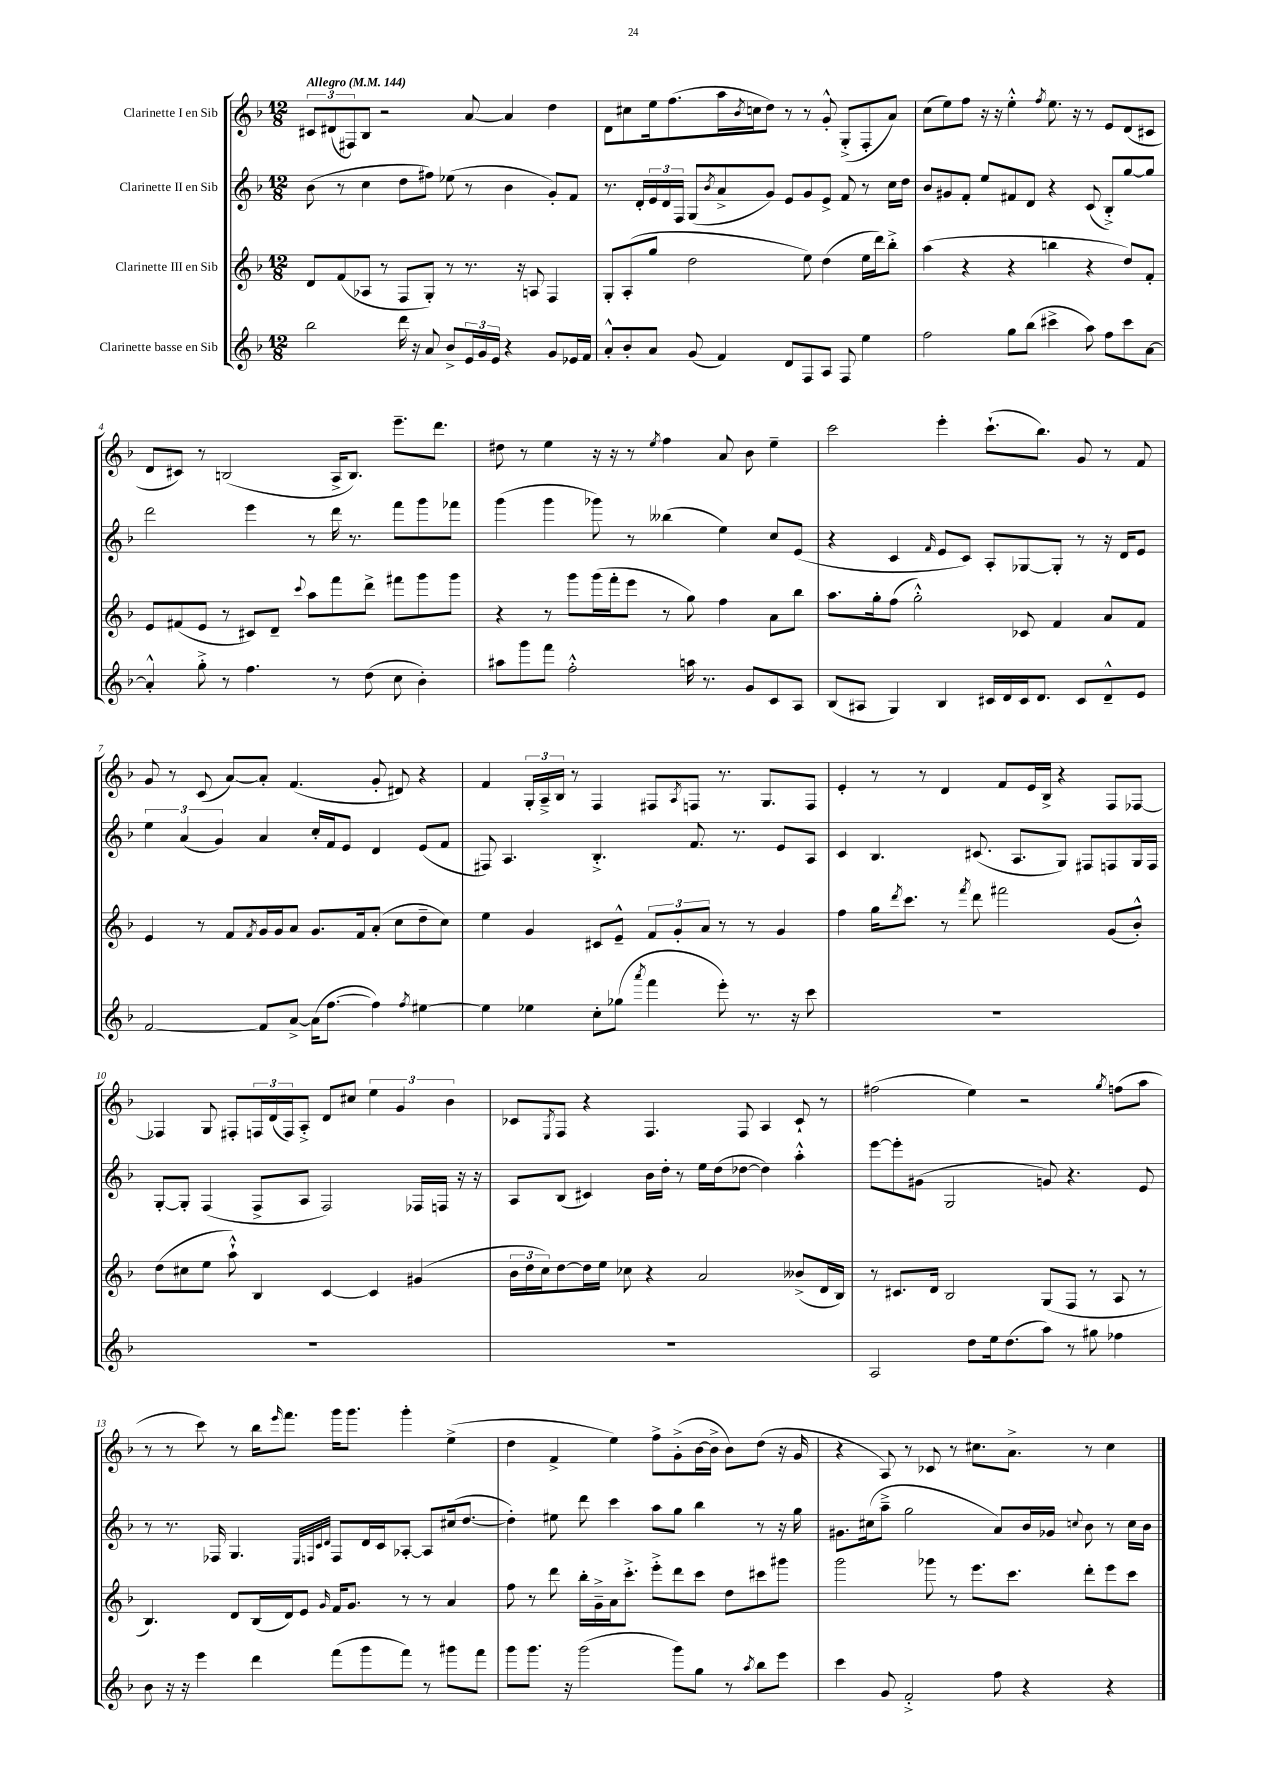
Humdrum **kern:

**kern	**kern	**kern	**kern
*part4	*part3	*part2	*part1
*staff4	*staff3	*staff2	*staff1
*I"Clarinette basse en Sib	*I"Clarinette III en Sib	*I"Clarinette II en Sib	*I"Clarinette I en Sib
*clefG2	*clefG2	*clefG2	*clefG2
*k[b-]	*k[b-]	*k[b-]	*k[b-]
*M12/8	*M12/8	*M12/8	*M12/8
*MM144	*MM144	*MM144	*MM144
=1	=1	=1	=1
!	!	!	!LO:TX:a:B:t=Allegro
2bb-\	8d/L	(8b-\	12c#X/L
.	.	.	(12d#X/
.	(8f/	8r	.
.	.	.	12F#X/)
.	8A-X/J	4cc\	8B-/J
.	8r	.	2r
16ddd\	8F/L	8dd\L	.
16r	.	.	.
8a/	8G'/J)	8ff#X\J)	.
8b-^/L	8r	(8ee-X\	.
24e/L	8.r	8r	[8a/
24g/	.	.	.
24e/JJ	.	.	.
4r	.	4b-\	4a/]
.	16r	.	.
.	8An/	.	.
8g/L	4F/	8g'/L)	4dd\
16e-X/L	.	8f/J	.
16f/JJ	.	.	.
=2	=2	=2	=2
8a'^^/L	8G'/L	8.r	8d\L
8b-'/	(8A'/	.	8cc#X\
.	.	16d'/LL	.
8a/J	8gg/J	24e/	16ee\k
.	.	24d/	.
.	.	.	(8.ff\
.	.	24F/JJ	.
(8g/	2dd\	(8G/L	.
.	.	8qb-/	.
4f/)	.	8a^/	16aa\L
.	.	.	8qb-/
.	.	.	16ccn\J
.	.	8g/J)	8dd\J)
8d/L	.	8e/L	8r
8F/	8ee\)	8g/	8r
8A/J	(4dd\	8e^/J	8g'^^/
8F/	.	8f/	(8G'^/L
4ee\	16ee\LL	8r	8F'/
.	16ddd\J)	.	.
.	8bb-'^\J	16cc\LL	8a/J)
.	.	16dd\JJ	.
=3	=3	=3	=3
2ff\	(4aa\	8b-/L	(8cc\L
.	.	8g#X/	8ee\)
.	4r	8f'/J	8ff\J
.	.	8ee/L	16r
.	.	.	16r
8gg\L	4r	8f#X/	4ee'^^\
(8bb-\J	.	8d/J	.
.	.	.	8qff/
4ccc#X^\	4bbn\	4r	8.ee\
.	.	.	16r
8aa\)	4r	(8c/	8r
8ff\L	.	8B-'^/L)	8e/L
8ccc#\	8dd/L)	[8gg/	(8d/
[8a\J	8f'/J	8gg/J]	8c#X/J
!!LO:LB:g=z
=4	=4	=4	=4
4a'^^/]	8e/L	2ddd\	8d/L
.	(8f#X/	.	8c#X/J)
8gg'^\	8e/J	.	8r
8r	8r	.	(2Bn/
4.ff\	8c#X/L)	4eee\	.
.	8d~/J	.	.
.	8qqccc/	.	.
.	8aa\L	8r	.
8r	8fff\	16ddd\	16A^/KL
.	.	8.r	8.B/J)
(8dd\	8ddd^\J	.	.
8cc\	8fff#X\L	8fff\L	8.eee~\L
4b-'\)	8ggg\	8ggg\	.
.	.	.	8.ddd\J
.	8ggg\J	8fff-X\J	.
=5	=5	=5	=5
8aa#X\L	4r	(4ggg\	8dd#X\
8ggg\	.	.	8r
8fff\J	8r	4ggg\	4ee\
2ff'^^\	8ggg\L	.	.
.	(16ggg\L	8ggg-X\)	16r
.	16fff'\J	.	16r
.	8eee\J	8r	8r
.	.	.	8qee/
.	8r	(4bb--X\	4ff\
16aan\	8gg\)	.	.
8.r	.	.	.
.	4ff\	4ee\)	8a/
8g/L	.	.	8b-\
8c/	8a\L	8cc/L	4ee~\
8A/J	8bb-\J	(8e/J	.
=6	=6	=6	=6
(8B-/L	8.aa\L	4r	2ccc\
8A#X/J	.	.	.
.	16gg'\k	.	.
4G/)	(8ff\J	4c/	.
.	2gg'^^\)	.	.
.	.	16qqf/	.
4B-/	.	8e/L	4eee'\
.	.	8c/J)	.
16c#X/LL	.	8A'/L	(8.ccc`\L
16d/	.	.	.
16c#/J	8c-X/	[8G-X/	.
8.d/J	.	.	8.bb-\J)
.	4f/	8G-'/J]	.
8c#/L	.	8r	8g/
8d~^^/	8a/L	16r	8r
.	.	16d/KL	.
8e/J	8f/J	8e/J	8f/
!!LO:LB:g=z
=7	=7	=7	=7
[2f/	4e/	6ee\	8g/
.	.	.	8r
.	.	(6a/	.
.	8r	.	(8c/
.	.	6g/)	.
.	8f/L	.	[8a/L)
.	8qf/	.	.
8f/L]	16g/L	4a/	8a'/J]
.	16g/J	.	.
[8a^/J	8a/J	.	(4.f/
(16a\KL]	8.g/L	16cc'/LL	.
[8.ff\J	.	16f/J	.
.	.	8e/J	.
.	16f/k	.	.
4ff\])	(8a'/J	4d/	8g'/
.	8cc\L	.	8d#X/)
8qff/	.	.	.
[4ee#X\	8dd~\	(8e/L	4r
.	8cc\J)	8f/J	.
=8	=8	=8	=8
4ee#\]	4ee\	8F#X/)	4f/
.	.	4.A/	.
4ee-X\	4g/	.	24G'/LL
.	.	.	24A~^/
.	.	.	24B-/JJ
.	.	.	8r
8cc'\L	8c#X/L	4.B-'^/	4F/
(8gg-X\J	8e~^^/J	.	.
8qaaa/	.	.	.
4fff\	12f/L	.	8F#X/L
.	12g'/	.	.
.	.	.	8qA/
.	.	8.f/	8Fn/J
.	12a/J	.	.
8eee'\)	8r	.	8.r
.	.	8.r	.
8.r	8r	.	.
.	.	.	8.G/L
.	4g/	8e/L	.
16r	.	.	.
8ccc\	.	8A/J	8F/J
=9	=9	=9	=9
1.r	4ff\	4c/	4e'/
.	16gg\KL	4.B-/	8r
.	8qddd/	.	.
.	8.ccc\J	.	.
.	.	.	8r
.	8r	.	4d/
.	8qfff/	.	.
.	8ddd\	(8.c#X/	.
.	2fff#X\	.	8f/L
.	.	8.A/L	.
.	.	.	16e/L
.	.	.	16B-^/JJ
.	.	8G/J)	4r
.	.	8F#X/L	.
.	(8g/L	8Fn/	8F/L
.	8b-'^^/J)	16G/L	[8F-X/J
.	.	16F/JJ	.
!!LO:LB:g=z
=10	=10	=10	=10
1.r	(8dd\L	[8G'/L	4F-X/]
.	8cc#X\	8G'/J]	.
.	8ee\J	(4F/	8G/
.	8aa`^^\)	.	8F#X'/L
.	4B-/	8F^/L	24Fn/L
.	.	.	(24d/
.	.	.	24F/J)
.	.	8A/J	8A'^/J
.	[4c/	2F/)	8d/L
.	.	.	8cc#X/J
.	4c/]	.	6ee\
.	.	.	6g/
.	(4g#X/	16F-X/LL	.
.	.	16Fn/JJ	.
.	.	.	6b-\
.	.	16r	.
.	.	16r	.
=11	=11	=11	=11
1.r	24b-\LL	8A/L	8c-X/L
.	24dd\	.	.
.	24cc\J)	.	.
.	.	.	8qE/
.	[8dd\	(8B-/J	8F/J
.	16dd\L]	4c#X/)	4r
.	16ee\JJ	.	.
.	8cc-X\	.	.
.	4r	16b-\LL	4.F/
.	.	16dd'\JJ	.
.	.	8r	.
.	2a/	16ee\LL	.
.	.	(16dd\J	.
.	.	[8dd-X\J	8F/
.	.	4dd-\])	4A/
.	(8b--X^/L	4aa'^^\	8c-`/
.	16d/L	.	8r
.	16B-/JJ)	.	.
=12	=12	=12	=12
2A/	8r	[8eee\L	(2ff#X\
.	8.c#X/L	8eee'\]	.
.	.	(8g#X\J	.
.	16d/Jk	.	.
.	2B-/	2G/	.
8dd\L	.	.	4ee\)
16ee\k	.	.	.
(8.dd\	.	.	.
.	.	.	2r
8aa\J)	(8G/L	8gn/)	.
8r	8F/J	4.r	.
8gg#X\	8r	.	.
.	.	.	8qgg/
4ff-X\	8A/	.	(8ffn\L
.	8r	8e/	8aa\J
!!LO:LB:g=z
=13	=13	=13	=13
8b-\	4.B-/)	8r	8r
16r	.	8.r	8r
16r	.	.	.
4eee\	.	.	8ccc\)
.	.	16F-X/	.
.	8d/L	4.G/	8r
4ddd\	(16B-/L	.	16bb-\KL
.	.	.	16qqeee/
.	16d/J)	.	8.fff\J
.	8e/J	.	.
.	.	32qqE/LLL	.
.	.	32qqFn/	.
.	.	32qqc/	.
.	16qqg/	32qqd/JJJ	.
(8fff\L	16f/KL	8F/L	16ggg\KL
.	8.g/J	.	8.ggg\J
8ggg\	.	16d/L	.
.	.	16c/J	.
8fff\J)	8r	[8A-X'/J	4ggg'\
8r	8r	8A-/L]	.
8ggg#X\L	4a/	(16cc#X/k	(4ee^\
.	.	[8.dd/J	.
8fff\J	.	.	.
=14	=14	=14	=14
8ggg\L	8ff\	4dd'\])	4dd\
8.ggg\J	8r	.	.
.	8ddd\	8ee#X\	4f^/
16r	.	.	.
(2ggg\	16bb-'\LL	8ddd\	.
.	16g~^\	.	.
.	16a\J	4ccc\	4ee\)
.	8.ccc'^\J	.	.
.	8eee'^\L	8aa\L	8ff^\L
8ggg\L)	8ddd\	8gg\J	(8g'^\
8gg\J	8ccc\J	4bb-\	[16b-\L
.	.	.	16b-^\JJ]
8r	8dd\L	.	8b-\L)
8qaa/	.	.	.
8bb-\L	8ccc#X\	8r	(8dd\J
8eee\J	8ggg#X\J	16r	16r
.	.	16gg\	16g/
=15	=15	=15	=15
4ccc\	2ggg\	8.g#X\L	4r
.	.	(16cc#X\k	.
8g/	.	8aa~^\J	8A/)
2f'^/	.	2gg\	8r
.	8ggg-X\	.	8c-X/
.	8r	.	8r
.	8.eee\L	.	8.cc#X\L
8ff\	.	8a/L)	.
.	8.ccc\J	.	8.a^\J
4r	.	16b-/L	.
.	.	16g-X/JJ	.
.	.	8qqccn/	.
.	8ddd'\L	8b-\	8r
4r	8eee\	8r	4cc#\
.	8ccc\J	16cc\LL	.
.	.	16b-\JJ	.
==	==	==	==
*-	*-	*-	*-
